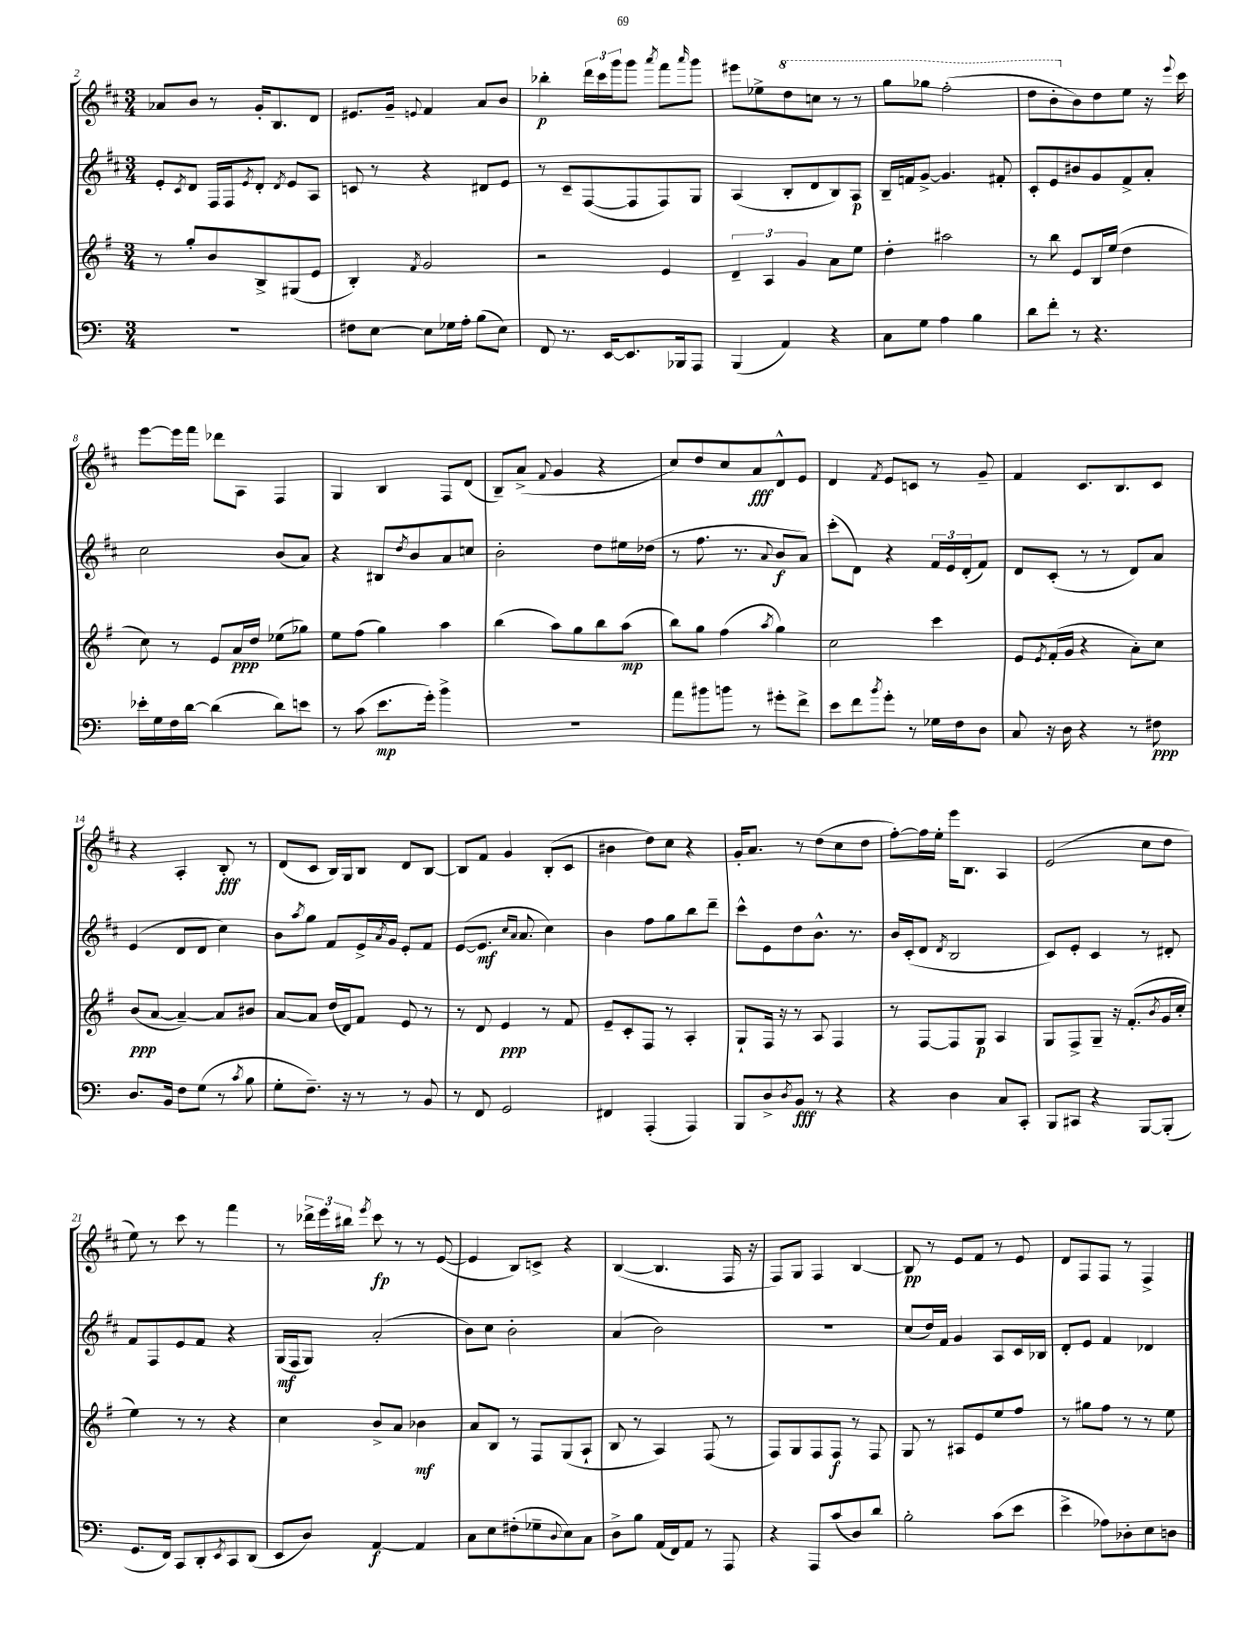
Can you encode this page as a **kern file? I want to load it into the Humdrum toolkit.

**kern	**dynam	**kern	**dynam	**kern	**dynam	**kern	**dynam
*part4	*part4	*part3	*part3	*part2	*part2	*part1	*part1
*staff4	*staff4	*staff3	*staff3	*staff2	*staff2	*staff1	*staff1
*clefF4	*	*clefG2	*	*clefG2	*	*clefG2	*
*k[]	*	*k[f#]	*	*k[f#c#]	*	*k[f#c#]	*
*M3/4	*	*M3/4	*	*M3/4	*	*M3/4	*
=2	=2	=2	=2	=2	=2	=2	=2
2.r	.	8r	.	8e'/L	.	8a-X/L	.
.	.	.	.	8qc#/	.	.	.
.	.	8gg'/L	.	8d/J	.	8b/J	.
.	.	8b/	.	16F#/LL	.	8r	.
.	.	.	.	16F#/J	.	.	.
.	.	.	.	8qe/	.	.	.
.	.	8B^/	.	8d'/J	.	16g'/KL	.
.	.	.	.	.	.	8.B/	.
.	.	.	.	8qd/	.	.	.
.	.	(8G#X/	.	8e/L	.	.	.
.	.	8e/J	.	8A/J	.	8d/J	.
=3	=3	=3	=3	=3	=3	=3	=3
8F#X\L	.	4B'/)	.	8cn/	.	8.e#X/L	.
[8E\J	.	.	.	8r	.	.	.
.	.	.	.	.	.	16g~/Jk	.
.	.	8qf#/	.	.	.	8qqen/	.
8E\L]	.	2g/	.	4r	.	4f#/	.
16G-X\L	.	.	.	.	.	.	.
16A'\JJ	.	.	.	.	.	.	.
(8B\L	.	.	.	8d#X/L	.	8a/L	.
8E\J)	.	.	.	8e/J	.	8b/J	.
=4	=4	=4	=4	=4	=4	=4	=4
8FF/	.	2r	.	8r	.	4bb-X'\	p
8.r	.	.	.	8c#~/L	.	.	.
.	.	.	.	([8F#/	.	24ddd\LL	.
.	.	.	.	.	.	24ccc#\	.
[16EE/KL	.	.	.	.	.	.	.
.	.	.	.	.	.	24ggg\J	.
8.EE/]	.	.	.	8F#/]	.	8ggg\J	.
.	.	.	.	.	.	8qaaa/	.
.	.	4e/	.	8F#/)	.	8fff#\L	.
16BBB-X/k	.	.	.	.	.	.	.
.	.	.	.	.	.	16qqaaa/	.
8AAA/J	.	.	.	8G/J	.	8ggg\J	.
=5	=5	=5	=5	=5	=5	=5	=5
(4BBB/	.	6d~/	.	(4A/	.	8eee#X\L	.
.	.	.	.	.	.	8ee-X^\	.
.	.	6A/	.	.	.	.	.
*	*	*	*	*	*	*8va	*
4AA/)	.	.	.	8B'/L	.	8ddd\	.
.	.	6g/	.	.	.	.	.
.	.	.	.	8d/	.	8cccn\J	.
4r	.	8a\L	.	8B/)	.	8r	.
.	.	8ee\J	.	8A/J	p	8r	.
=6	=6	=6	=6	=6	=6	=6	=6
8C\L	.	4dd'\	.	16B~/LL	.	8ggg\L	.
.	.	.	.	16fn/J	.	.	.
8G\J	.	.	.	[8g^/J	.	8ggg-X\J	.
4A\	.	2aa#X\	.	4.g/]	.	(2fff#'\	.
4B\	.	.	.	.	.	.	.
.	.	.	.	8f#X'/	.	.	.
=7	=7	=7	=7	=7	=7	=7	=7
8d\L	.	8r	.	8c#'/L	.	8ddd\L	.
8f'\J	.	8bb\	.	8e/	.	8bb'\	.
*	*	*	*	*	*	*X8va	*
8r	.	8e/L	.	8b#X/	.	8b\)	.
4.r	.	16B/L	.	8g/	.	8dd\	.
.	.	(16ee/JJ	.	.	.	.	.
.	.	4dd\	.	8f#^/	.	8ee\J	.
.	.	.	.	8a'/J	.	16r	.
.	.	.	.	.	.	8qqeee/	.
.	.	.	.	.	.	16ccc#\	.
!!LO:LB:g=z
=8	=8	=8	=8	=8	=8	=8	=8
16e-X'\LL	.	8cc\)	.	2cc#\	.	[8eee\L	.
16G\	.	.	.	.	.	.	.
16F\	.	8r	.	.	.	16eee\L]	.
[16d\JJ	.	.	.	.	.	16fff#\JJ	.
(4d\]	.	8e/L	.	.	.	8ddd-X\L	.
.	.	16a/L	ppp	.	.	8A\J	.
.	.	16dd/JJ	.	.	.	.	.
8d\L)	.	(8ee-X\L	.	(8b/L	.	4F#/	.
8en\J	.	8gg-X\J)	.	8a/J)	.	.	.
=9	=9	=9	=9	=9	=9	=9	=9
8r	.	8ee\L	.	4r	.	4G/	.
(8c\	.	(8ff#\J	.	.	.	.	.
8.e\L	mp	4gg\)	.	8B#X/L	.	4B/	.
.	.	.	.	8qdd/	.	.	.
.	.	.	.	8b/	.	.	.
16g'\Jk)	.	.	.	.	.	.	.
4b^\	.	4aa\	.	8a/	.	8F#/L	.
.	.	.	.	8ccn/J	.	(8d/J	.
=10	=10	=10	=10	=10	=10	=10	=10
2.r	.	(4bb\	.	2b'\	.	8B~/L)	.
.	.	.	.	.	.	(8a^/J	.
.	.	.	.	.	.	8qqf#/	.
.	.	8aa\L)	.	.	.	4g/	.
.	.	8gg\	.	.	.	.	.
.	.	8bb\	.	8dd\L	.	4r	.
.	.	(8aa\J	mp	16ee#X\L	.	.	.
.	.	.	.	(16dd-X\JJ	.	.	.
=11	=11	=11	=11	=11	=11	=11	=11
8a\L	.	8bb\L)	.	8r	.	8cc#/L)	.
8b#X\	.	8gg\J	.	8.ff#\	.	8dd/	.
8bn\J	.	(4ff#\	.	.	.	8cc#/	.
.	.	.	.	8.r	.	.	.
8r	.	.	.	.	.	8a/	fff
.	.	8qaa/	.	8qqa/	.	.	.
8g#X'\L	.	4gg\)	.	8b/L	f	8d^^/	.
8f^\J	.	.	.	8a/J)	.	8e/J	.
=12	=12	=12	=12	=12	=12	=12	=12
8e\L	.	2cc\	.	(8ccc#'\L	.	4d/	.
8f\	.	.	.	8d\J)	.	.	.
8qb/	.	.	.	.	.	8qf#/	.
8g'\J	.	.	.	4r	.	8e/L	.
8r	.	.	.	.	.	8cn/J	.
16G-X\LL	.	4ccc\	.	24f#/LL	.	8r	.
.	.	.	.	24e/	.	.	.
16F\J	.	.	.	.	.	.	.
.	.	.	.	(24d'/J	.	.	.
8D\J	.	.	.	8f#/J)	.	8g~/	.
=13	=13	=13	=13	=13	=13	=13	=13
8C/	.	8e/L	.	8d/L	.	4f#/	.
.	.	8qe/	.	.	.	.	.
16r	.	(16f#'/L	.	(8c#'/J	.	.	.
16D\	.	16g/JJ	.	.	.	.	.
4r	.	4r	.	8r	.	8.c#/L	.
.	.	.	.	8r	.	.	.
.	.	.	.	.	.	8.B/	.
8r	.	8a'\L)	.	8d/L)	.	.	.
8F#X\	ppp	8cc\J	.	8a/J	.	8c#/J	.
!!LO:LB:g=z
=14	=14	=14	=14	=14	=14	=14	=14
8.D/L	.	(8b/L	ppp	(4e/	.	4r	.
.	.	[8a/J	.	.	.	.	.
16BB/Jk	.	.	.	.	.	.	.
8F\L	.	4a~/_)	.	8d/L	.	4A'/	.
(8G\J	.	.	.	8d/J	.	.	.
8r	.	8a/L]	.	4cc#\)	.	8B'/	fff
8qc/	.	.	.	.	.	.	.
8B\	.	8b#X/J	.	.	.	8r	.
=15	=15	=15	=15	=15	=15	=15	=15
8G'\L	.	[8a/L	.	8b\L	.	(8d/L	.
.	.	.	.	8qaa/	.	.	.
8.F~\J)	.	8a/J]	.	8gg\J	.	8c#/J	.
.	.	(16dd/LL	.	8f#/L	.	16B/LL)	.
16r	.	16d/J)	.	.	.	16G/J	.
8r	.	8f#/J	.	16e^/L	.	8B/J	.
.	.	.	.	8qa/	.	.	.
.	.	.	.	16g/JJ	.	.	.
8r	.	8e/	.	8e'/L	.	8d/L	.
8BB/	.	8r	.	8f#/J	.	[8B/J	.
=16	=16	=16	=16	=16	=16	=16	=16
8r	.	8r	.	([8e/L	.	8B/L]	.
8FF/	.	8d/	.	8.e/J]	mf	8f#/J	.
2GG/	.	4e/	ppp	.	.	4g/	.
.	.	.	.	16qqcc#/LL	.	.	.
.	.	.	.	16qqa/JJ	.	.	.
.	.	.	.	8.a/	.	.	.
.	.	8r	.	4cc#\)	.	(8B'/L	.
.	.	8f#/	.	.	.	8c#/J	.
=17	=17	=17	=17	=17	=17	=17	=17
4FF#X/	.	8e~/L	.	4b\	.	4b#X\	.
.	.	8c'/	.	.	.	.	.
(4AAA'/	.	8F#/J	.	8ff#\L	.	8dd\L)	.
.	.	8r	.	8gg\	.	8cc#\J	.
4AAA/)	.	4A'/	.	8bb\	.	4r	.
.	.	.	.	8ddd~\J	.	.	.
=18	=18	=18	=18	=18	=18	=18	=18
8BBB/L	.	8G`/L	.	8ccc#^^\L	.	16g'/KL	.
.	.	.	.	.	.	8.a/J	.
8D^/	.	16F#/Jk	.	8e\	.	.	.
.	.	16r	.	.	.	.	.
8qD/	.	.	.	.	.	.	.
8BB/J	fff	8r	.	8dd\	.	8r	.
8r	.	8A/	.	8.b^^\J	.	(8dd\L	.
4r	.	4F#/	.	.	.	8cc#\	.
.	.	.	.	8.r	.	.	.
.	.	.	.	.	.	8dd\J	.
=19	=19	=19	=19	=19	=19	=19	=19
4r	.	8r	.	16b/LL	.	[8ff#'\L)	.
.	.	.	.	(16c#'/J	.	.	.
.	.	[8F#/L	.	8d/J	.	16ff#\L]	.
.	.	.	.	.	.	16ee'\JJ	.
.	.	.	.	8qd/	.	.	.
4D\	.	8F#/]	.	2B/	.	16eee\KL	.
.	.	.	.	.	.	8.B\J	.
.	.	8G/J	p	.	.	.	.
8C/L	.	4A/	.	.	.	4A/	.
8CC'/J	.	.	.	.	.	.	.
=20	=20	=20	=20	=20	=20	=20	=20
8BBB/L	.	8G/L	.	8c#/L)	.	(2e/	.
8CC#X/J	.	8F#^/	.	8e'/J	.	.	.
4r	.	8G~/J	.	4c#/	.	.	.
.	.	16r	.	.	.	.	.
.	.	(8.f#'/L	.	.	.	.	.
[8BBB/L	.	.	.	8r	.	8cc#\L	.
.	.	8qb/	.	.	.	.	.
(8BBB'/J]	.	16g/L	.	8d#X'/	.	8dd\J	.
.	.	16cc'/JJ	.	.	.	.	.
!!LO:LB:g=z
=21	=21	=21	=21	=21	=21	=21	=21
8.GG/L	.	4ee\)	.	8f#/L	.	8ee\)	.
.	.	.	.	8F#/	.	8r	.
16FF/Jk)	.	.	.	.	.	.	.
8CC/L	.	8r	.	8e/	.	8ccc#\	.
8DD'/	.	8r	.	8f#/J	.	8r	.
8qEE/	.	.	.	.	.	.	.
8CC/	.	4r	.	4r	.	4fff#\	.
(8DD/J	.	.	.	.	.	.	.
=22	=22	=22	=22	=22	=22	=22	=22
8EE/L	.	4cc\	.	(16G/LL	mf	8r	.
.	.	.	.	16F#/J	.	.	.
8D/J)	.	.	.	8G/J)	.	24ddd-X^\LL	.
.	.	.	.	.	.	24eee\	.
.	.	.	.	.	.	24bb#X\JJ	.
.	.	.	.	.	.	8qeee/	.
[4AA/	f	8b^/L	.	(2a'/	.	8ccc#\	fp
.	.	8a/J	.	.	.	8r	.
4AA/]	.	4b-X\	mf	.	.	8r	.
.	.	.	.	.	.	([8e/	.
=23	=23	=23	=23	=23	=23	=23	=23
8C\L	.	8a/L	.	8b\L)	.	4e/]	.
8E\	.	8B/J	.	8cc#\J	.	.	.
(8F#X'\	.	8r	.	2b'\	.	8B/L)	.
8G-X~\	.	8F#/L	.	.	.	8cn^/J	.
8qqD/	.	.	.	.	.	.	.
8E\)	.	(8G/	.	.	.	4r	.
8C\J	.	8A`/J	.	.	.	.	.
=24	=24	=24	=24	=24	=24	=24	=24
8D^\L	.	8B/	.	(4a/	.	([4B/	.
8B\J	.	8r	.	.	.	.	.
(16AA/LL	.	4A/)	.	2b\)	.	4.B/]	.
16FF/J)	.	.	.	.	.	.	.
8AA/J	.	.	.	.	.	.	.
8r	.	(8F#/	.	.	.	.	.
8AAA/	.	8r	.	.	.	16F#/	.
.	.	.	.	.	.	16r	.
=25	=25	=25	=25	=25	=25	=25	=25
4r	.	8F#/L)	.	2.r	.	8F#/L)	.
.	.	8G/	.	.	.	8G/J	.
8AAA/L	.	8F#/	.	.	.	4F#/	.
(8c/	.	8F#/J	f	.	.	.	.
8D/)	.	8r	.	.	.	[4B/	.
8d/J	.	8F#/	.	.	.	.	.
=26	=26	=26	=26	=26	=26	=26	=26
2B'\	.	8G/	.	(8cc#/L	.	8B/]	pp
.	.	8r	.	16dd/L)	.	8r	.
.	.	.	.	16f#/JJ	.	.	.
.	.	8A#X/L	.	4g/	.	8e/L	.
.	.	8e/	.	.	.	8f#/J	.
(8c\L	.	8ee/	.	8A/L	.	8r	.
8e\J	.	8ff#/J	.	16c#/L	.	8e/	.
.	.	.	.	16B-X/JJ	.	.	.
=27	=27	=27	=27	=27	=27	=27	=27
4e^\	.	8r	.	8d'/L	.	8d/L	.
.	.	8gg#X\L	.	8e/J	.	8F#/	.
8A-X\L)	.	8ff#\J	.	4f#/	.	8F#/J	.
8D-X'\	.	8r	.	.	.	8r	.
8E\	.	8r	.	4d-X/	.	4F#^/	.
8Dn\J	.	8ee\	.	.	.	.	.
==	==	==	==	==	==	==	==
*-	*-	*-	*-	*-	*-	*-	*-
